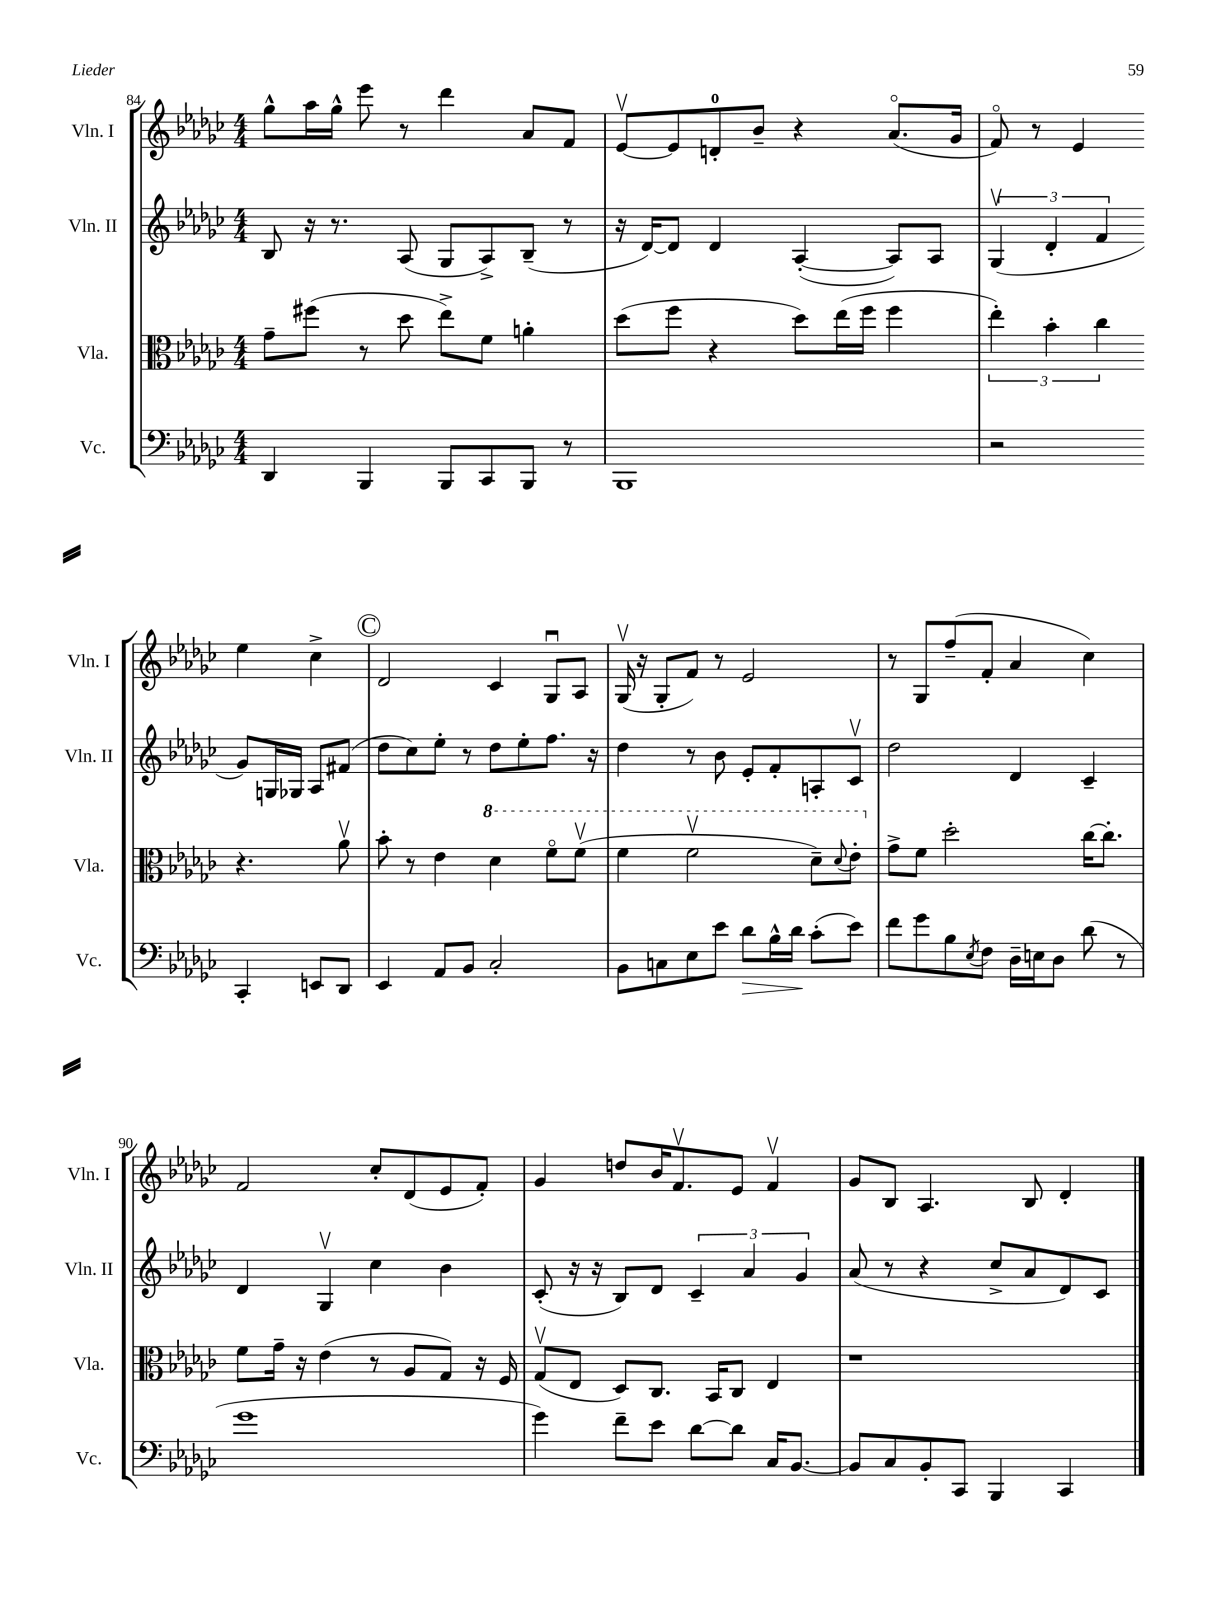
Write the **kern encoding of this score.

**kern	**kern	**kern	**kern
*staff4	*staff3	*staff2	*staff1
*clefF4	*clefC3	*clefG2	*clefG2
*k[b-e-a-d-g-c-]	*k[b-e-a-d-g-c-]	*k[b-e-a-d-g-c-]	*k[b-e-a-d-g-c-]
*M4/4	*M4/4	*M4/4	*M4/4
4DD-	8g-~	8B-	8gg-^^
.	(8ff#	16r	16aa-
.	.	8.r	16gg-^^
4BBB-	8r	.	8eee-
.	8dd-	(8A-	8r
8BBB-	8ee-^)	8G-	4ddd-
8CC-	8f	8A-^)	.
8BBB-	4a'	(8B-~	8a-
8r	.	8r	8f
=	=	=	=
1BBB-	(8dd-	16r	[8e-v
.	.	[16d-)	.
.	8ff	8d-]	8e-]
.	4r	4d-	8d'
.	.	.	8b-~
.	8dd-)	([4A-'	4r
.	(16ee-	.	.
.	16ff	.	.
.	4ff	8A-])	(8.a-o
.	.	8A-	.
.	.	.	16g-
=	=	=	=
2r	6ee-')	(6G-v	8fo)
.	.	.	8r
.	6b-'	6d-'	.
.	.	.	4e-
.	6cc-	6f	.
4CC-'	4.r	8g-)	4ee-
.	.	16G	.
.	.	16G-	.
8EE	.	8A-	4cc-^
8DD-	8a-v	(8f#	.
=	=	=	=
4EE-	8b-'	8dd-	2d-
.	8r	8cc-)	.
8AA-	4e-	8ee-'	.
8BB-	.	8r	.
2C-'	4dd-	8dd-	4c-
.	.	8ee-'	.
.	8ffo	8.ff	8G-u
.	(8ffv	.	8A-
.	.	16r	.
=	=	=	=
8BB-	4ff	4dd-	(16G-v
.	.	.	16r
8C	.	.	8G-'
8E-	2ffv	8r	8f)
8e-	.	8b-	8r
8d-	.	8e-'	2e-
16B-^^	.	8f'	.
16d-	.	.	.
(8c-'	8dd-~)	8A'	.
.	8qqdd-	.	.
8e-)	8ee-'	8c-v	.
=	=	=	=
8f	8g-^	2dd-	8r
8g-	8f	.	8G-
8B-	2dd-'	.	(8ff~
8qE-	.	.	.
8F	.	.	8f'
16D-~	.	4d-	4a-
16E	.	.	.
8D-	.	.	.
(8d-	[16cc-	4c-~	4cc-)
.	8.cc-']	.	.
8r	.	.	.
=	=	=	=
1g-	8f	4d-	2f
.	16g-~	.	.
.	16r	.	.
.	(4e-	4G-v	.
.	8r	4cc-	8cc-'
.	8A-	.	(8d-
.	8G-)	4b-	8e-
.	16r	.	8f')
.	16F	.	.
=	=	=	=
4g-)	(8G-v	(8c-'	4g-
.	8E-	16r	.
.	.	16r	.
8f~	8D-)	8B-)	8dd
8e-	8.C-	8d-	16b-
.	.	.	8.fv
[8d-	.	6c-~	.
.	16BB-	.	.
8d-]	8C-	.	8e-
.	.	6a-	.
16C-	4E-	.	4fv
[8.BB-	.	.	.
.	.	6g-	.
=	=	=	=
8BB-]	1r	(8a-	8g-
8C-	.	8r	8B-
8BB-'	.	4r	4.A-
8CC-	.	.	.
4BBB-	.	8cc-^	.
.	.	8a-	8B-
4CC-	.	8d-)	4d-'
.	.	8c-	.
==	==	==	==
*-	*-	*-	*-
